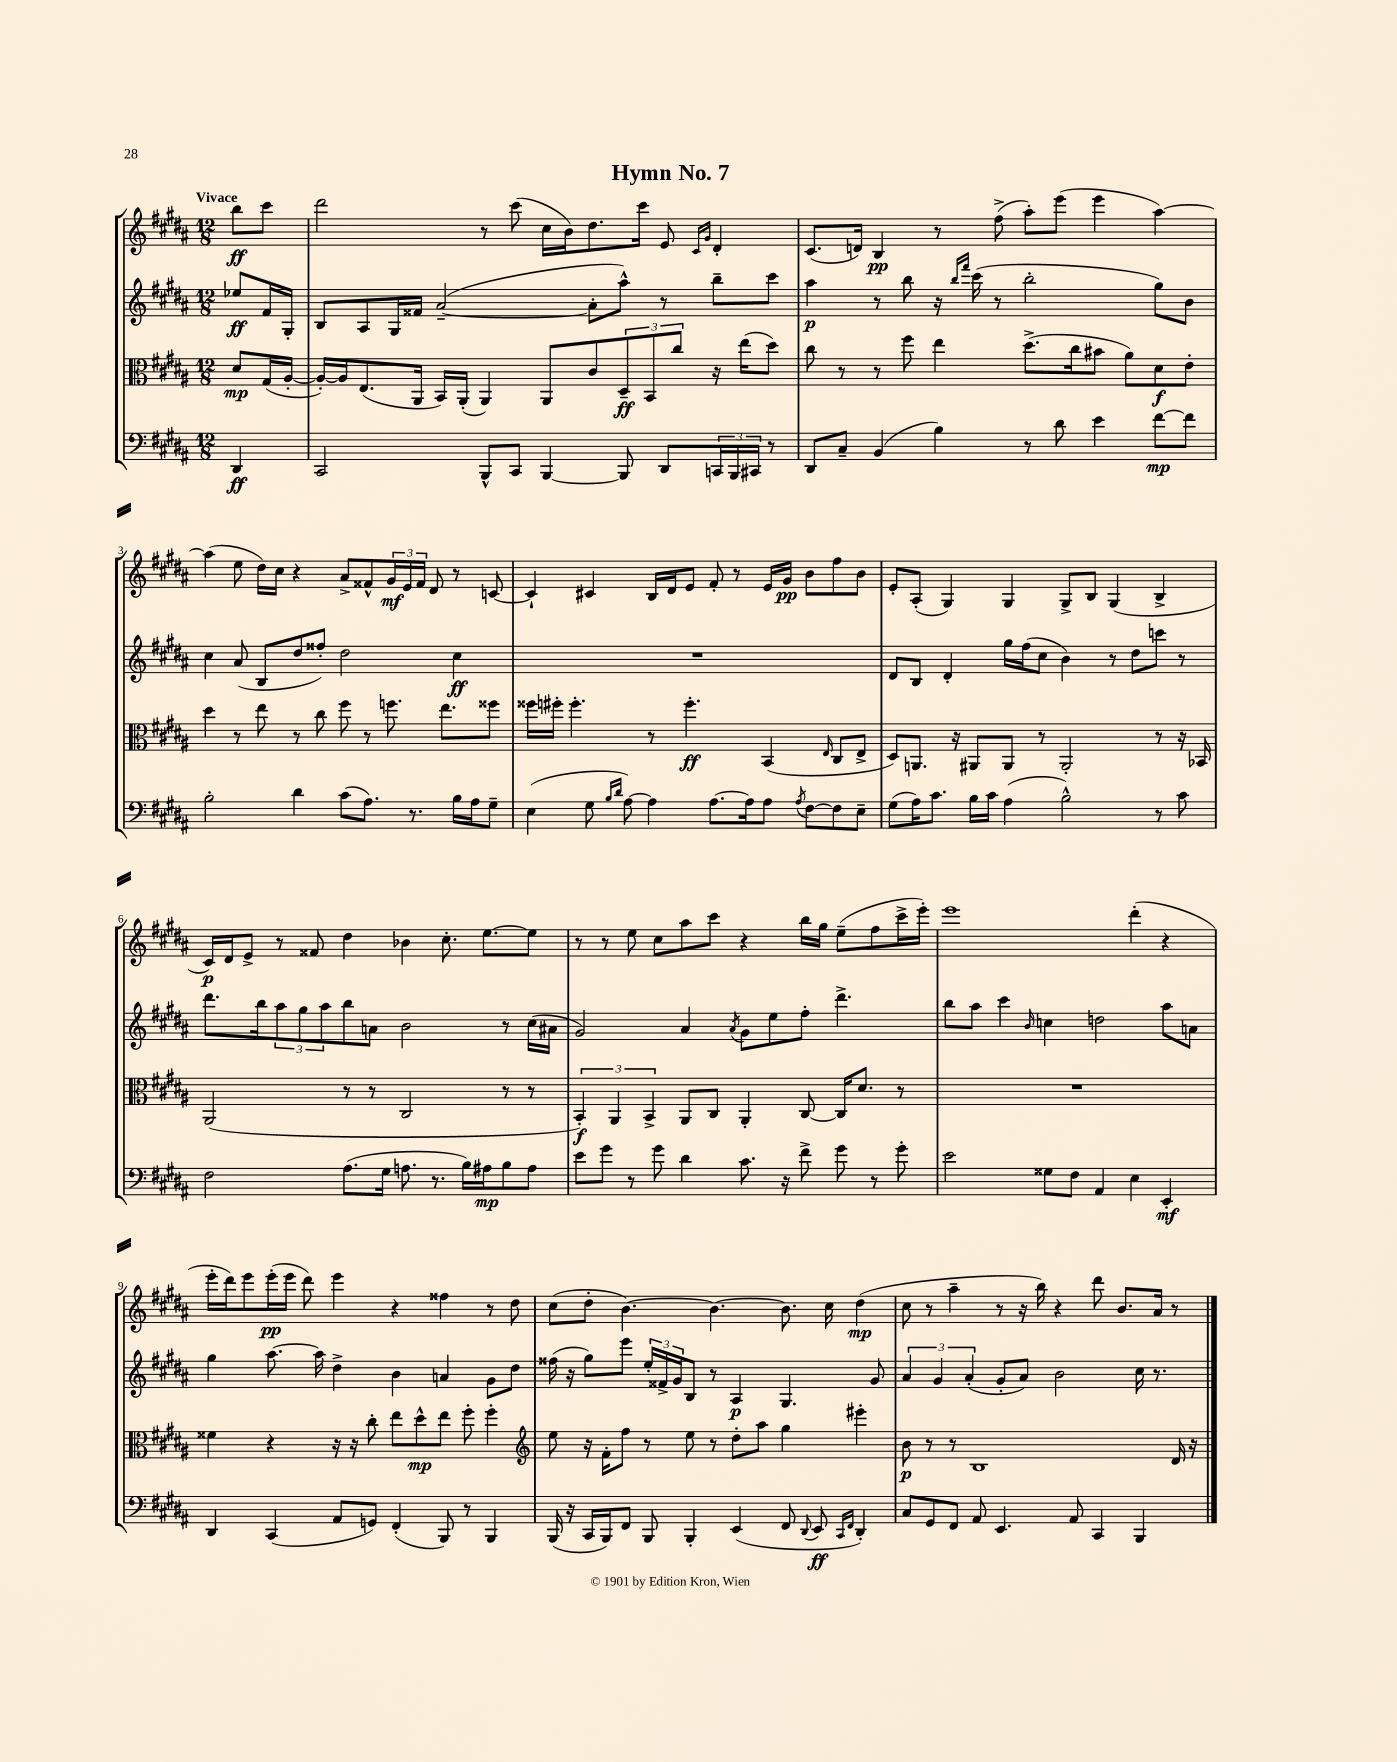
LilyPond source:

\header { title = "Hymn No. 7" }
<<
\new StaffGroup <<
\new Staff = "s0" {
    \clef treble \key b \major \numericTimeSignature \time 12/8 \partial 4 \tempo "Vivace"
    b''8\ff cis'''8 |
    dis'''2 r8 cis'''8( cis''16 b'16) dis''8. cis'''16 e'8 \grace { cis'16 gis'16 } dis'4-. |
    cis'8.( d'16) b4\pp r8 fis''8->( ais''8-.) e'''8( e'''4 ais''4~) |
    ais''4( e''8 dis''16) cis''16 r4 ais'8-> fisis'8-^ \tuplet 3/2 { gis'16\mf e'16 fisis'16 } dis'8 r8 c'8~ |
    c'4-! cis'4 b16 dis'16 e'8 fis'8-. r8 e'16 gis'16\pp b'8 fis''8 b'8 |
    e'8-. ais8-.( gis4) gis4 gis8-> b8 gis4( b4-> |
    cis'16\p) dis'16 e'8-> r8 fisis'8 dis''4 bes'4 cis''8.-. e''8.~ e''8 |
    r8 r8 e''8 cis''8 ais''8 cis'''8 r4 b''16 gis''16 e''8--( fis''8 cis'''16-> e'''16-.) |
    e'''1 dis'''4-.( r4 |
    e'''16-. dis'''16) e'''8 e'''16-.\pp( e'''16 dis'''8) e'''4 r4 fisis''4 r8 dis''8 |
    cis''8( dis''8-. b'4.~) b'4.~ b'8. cis''16 dis''4\mp( |
    cis''8 r8 ais''4-- r8 r16 b''16) r4 dis'''8 b'8. ais'16 r8 \bar "|." |
}
\new Staff = "s1" {
    \clef treble \key b \major \numericTimeSignature \time 12/8 \partial 4
    ees''8\ff fis'16 gis16-. |
    b8 ais8 gis16 fisis'16 ais'2~--( ais'8-. ais''8-^) r8 b''8-- cis'''8 |
    ais''4\p r8 b''8 r16 \grace { b''16 fis'''16 } cis'''16( r8 b''2-. gis''8) b'8 |
    cis''4 ais'8( b8 dis''8 fisis''8-.) dis''2 cis''4\ff |
    R1. |
    dis'8 b8 dis'4-. gis''16 fis''16( cis''8 b'4) r8 dis''8 c'''8 r8 |
    dis'''8. b''16 \tuplet 3/2 { ais''8 gis''8 ais''8 } b''8 a'8 b'2 r8 cis''16( ais'16 |
    gis'2) ais'4 \acciaccatura { ais'8 } gis'8 e''8 fis''8-. dis'''4.-> |
    b''8 ais''8 cis'''4 \grace { b'16 } c''4 d''2 ais''8 a'8 |
    gis''4 ais''8.~ ais''16 dis''4-> b'4 a'4 gis'8 dis''8 |
    fisis''16( r16 gis''8) e'''8 \tuplet 3/2 { e''16-. fisis'16-> gis'16 } b8 r8 ais4\p gis4. gis'8 |
    \tuplet 3/2 { ais'4 gis'4 ais'4-.( } gis'8-. ais'8) b'2 cis''16 r8. \bar "|." |
}
\new Staff = "s2" {
    \clef alto \key b \major \numericTimeSignature \time 12/8 \partial 4
    dis'8\mp gis16( ais16~-. |
    ais16~-.) ais16 e8.( ais,16 b,16) ais,16-.( ais,4) ais,8 cis'8 \tuplet 3/2 { dis8--\ff b,8 cis''8 } r16 e''16( dis''8) |
    cis''8 r8 r8 fis''8 e''4 dis''8.->( cis''16 bis'8 ais'8) dis'8\f e'8-. |
    dis''4 r8 e''8 r8 cis''8 fis''8 r8 f''8. e''8. fisis''8 |
    fisis''16 fis''16-. fis''4.-. r8 fis''4.-.\ff b,4( \grace { e16 } cis8 e8-> |
    dis8) a,8. r16 ais,8 ais,8 r8 ais,2-. r8 r16 bes,16 |
    ais,2( r8 r8 cis2 r8 r8 |
    \tuplet 3/2 { b,4-.\f) ais,4 b,4-> } ais,8 cis8 ais,4-. cis8~ cis16 dis'8. r8 |
    R1. |
    fisis'4 r4 r16 r16 cis''8-. e''8 dis''8-^\mp e''8 fis''8-. fis''4-. |
    \clef treble e''8 r16 fis'16-. fis''8 r8 e''8 r8 dis''8-. ais''8 gis''4 eis'''4-. |
    b'8\p r8 r8 b1 dis'16 r16 \bar "|." |
}
\new Staff = "s3" {
    \clef bass \key b \major \numericTimeSignature \time 12/8 \partial 4
    dis,4\ff |
    cis,2 b,,8-^ cis,8 b,,4~ b,,8 dis,8 \tuplet 3/2 { c,16 b,,16 cis,16 } r8 |
    dis,8 cis8-- b,4( b4) r8 dis'8 e'4 fis'8~\mp fis'8 |
    b2-. dis'4 cis'8( ais8.) r8. b16 ais16 gis8-- |
    e4( gis8 \grace { b16 dis'16 } ais8~) ais4 ais8.~ ais16 ais8 \acciaccatura { ais8 } fis8~ fis8 e8-- |
    gis8( ais16) cis'8. b16 cis'16 ais4( b2-^) r8 cis'8 |
    fis2 ais8.( gis16 a8. r8. b16) ais16\mp b8 ais8 |
    e'8 gis'8 r8 gis'8 dis'4 cis'8. r16 fis'8-> gis'8 r8 gis'8-. |
    e'2 gisis8 fis8 ais,4 e4 e,4-.\mf |
    dis,4 cis,4( ais,8 g,8) fis,4-.( b,,8) r8 b,,4 |
    b,,16( r16 cis,16 b,,16) fis,8 b,,8 b,,4-. e,4( fis,8 \appoggiatura { dis,8 } e,8\ff \grace { cis,16 fis,16 } dis,4-.) |
    cis8 gis,8 fis,8 ais,8 e,4. ais,8 cis,4 b,,4 \bar "|." |
}
>>
>>
